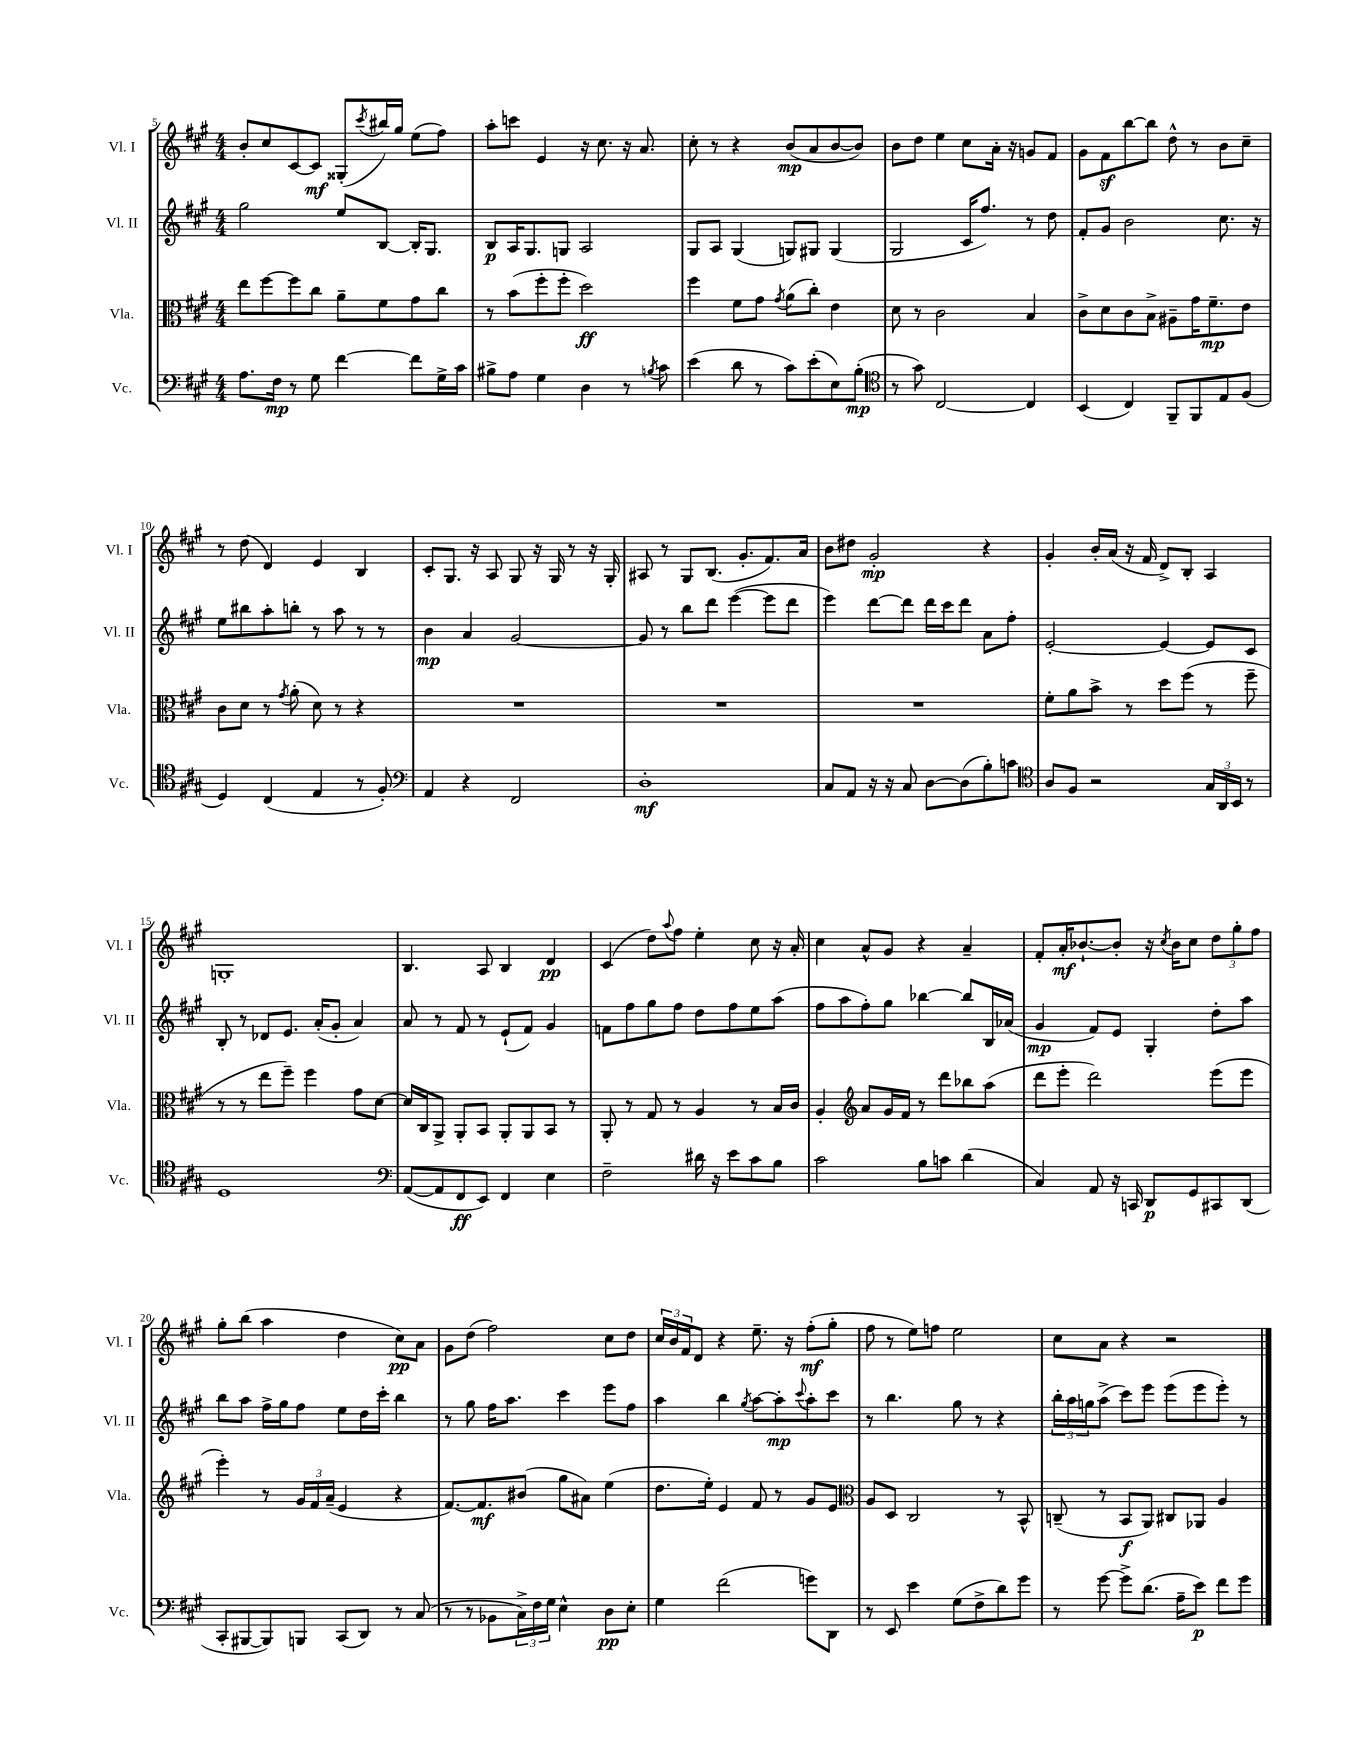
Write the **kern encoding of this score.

**kern	**kern	**kern	**kern
*staff4	*staff3	*staff2	*staff1
*clefF4	*clefC3	*clefG2	*clefG2
*k[f#c#g#]	*k[f#c#g#]	*k[f#c#g#]	*k[f#c#g#]
*M4/4	*M4/4	*M4/4	*M4/4
8.A	8ee	2gg#	8b'
.	[8ff#	.	8cc#
16F#	.	.	.
8r	8ff#]	.	[8c#
8G#	8cc#	.	8c#]
[4f#	8a~	8ee	(8G##'
.	.	.	8qccc#
.	8f#	[8B	16bb#)
.	.	.	16gg#
8f#]	8g#	16B']	(8ee
.	.	8.G#	.
16G#^	8cc#	.	8ff#)
16c#	.	.	.
=	=	=	=
8B#^	8r	8B	8aa'
8A	(8b	16A	8ccc
.	.	8.G#	.
4G#	8ff#'	.	4e
.	8ff#'	8G	.
4D	2dd)	2A	16r
.	.	.	8.cc#
8r	.	.	16r
.	.	.	8.a
8qB	.	.	.
8c#	.	.	.
=	=	=	=
(4e	4ff#	8G#	8cc#'
.	.	8A	8r
8d	8f#	(4G#	4r
8r	8g#	.	.
.	8qg#	.	.
8c#)	(8a	8G)	(8b
(8e'	8cc#')	8G#	8a
8E)	4e	(4G#	[8b
(8B'	.	.	8b])
=	=	=	=
*clefC4	*	*	*
8r	8d	2G#	8b
8g#)	8r	.	8dd
[2C#	2c#	.	4ee
.	.	16c#	8cc#
.	.	8.ff#)	.
.	.	.	16a'
.	.	.	16r
4C#]	4B	8r	8g
.	.	8dd	8f#
=	=	=	=
(4BB	8c#^	8f#'	8g#
.	8d	8g#	8f#
4C#)	8c#	2b	[8bb
.	8B^	.	8bb]
8FF#~	8A#~	.	8dd^^
8FF#	16g#	.	8r
.	8.f#~	.	.
8E	.	8.cc#	8b
(8F#	8e	.	8cc#~
.	.	16r	.
=	=	=	=
4D)	8c#	8ee	8r
.	8d	8bb#	(8dd
(4C#	8r	8aa'	4d)
.	8qg#	.	.
.	(8a'	8bb'	.
4E	8d)	8r	4e
.	8r	8aa	.
8r	4r	8r	4B
8F#')	.	8r	.
=	=	=	=
*clefF4	*	*	*
4AA	1r	4b	8c#'
.	.	.	8.G#
4r	.	4a	.
.	.	.	16r
.	.	.	8A
2FF#	.	[2g#	8G#
.	.	.	16r
.	.	.	16G#
.	.	.	8r
.	.	.	16r
.	.	.	16G#'
=	=	=	=
1D'	1r	8g#]	8A#
.	.	8r	8r
.	.	8bb	8G#
.	.	8ddd	(8.B
.	.	([4eee	.
.	.	.	8.g#'
.	.	8eee]	8.f#)
.	.	8ddd	.
.	.	.	16a
=	=	=	=
8C#	1r	4eee)	8b
8AA	.	.	8dd#
16r	.	[8ddd	2g#'
16r	.	.	.
8C#	.	8ddd]	.
[8D	.	16ddd	.
.	.	16ccc#	.
(8D]	.	8ddd	.
8B')	.	8a	4r
8c	.	8ff#'	.
=	=	=	=
*clefC4	*	*	*
8A	8f#'	[2e'	4g#'
8F#	8a	.	.
2r	8b^	.	16b'
.	.	.	(16a
.	8r	.	16r
.	.	.	16f#
.	8dd	4e_	8d^)
.	(8ff#	.	8B'
24G#	8r	8e]	4A
24AA	.	.	.
24BB	.	.	.
8r	8ff#~	8c#	.
=	=	=	=
1D	8r	8B'	1G'
.	8r	8r	.
.	8ee	8d-	.
.	8ff#~)	8.e	.
.	4ff#	.	.
.	.	(16a'	.
.	.	8g#'	.
.	8g#	4a)	.
.	[8d	.	.
=	=	=	=
*clefF4	*	*	*
([8AA	16d]	8a	4.B
.	16C#	.	.
8AA]	8AA^	8r	.
8FF#	8AA'	8f#	.
8EE)	8BB	8r	8A
4FF#	8AA'	(8e`	4B
.	8AA	8f#)	.
4E	8BB	4g#	4d
.	8r	.	.
=	=	=	=
2F#~	8AA'	8f	(4c#
.	8r	8ff#	.
.	8G#	8gg#	8dd)
.	.	.	8qqaa
.	8r	8ff#	8ff#
16d#	4A	8dd	4ee'
16r	.	.	.
8e	.	8ff#	.
8c#	8r	8ee	8cc#
8B	16B	(8aa	16r
.	16c#	.	16a'
=	=	=	=
2c#	4A'	8ff#	4cc#
.	.	8aa	.
*	*clefG2	*	*
.	8a	8ff#')	8a^^
.	16g#	8gg#	8g#
.	16f#	.	.
8B	8r	[4bb-	4r
8c	8ddd	.	.
(4d	8bb-	8bb-]	4a~
.	(8aa	16B	.
.	.	(16a-	.
=	=	=	=
4C#)	8ddd	4g#	8f#'
.	8eee'	.	16a'
.	.	.	[8.b-`
8AA	2ddd)	8f#)	.
16r	.	8e	8b-']
16CC	.	.	.
8DD	.	4G#'	16r
.	.	.	8qcc#
.	.	.	16b-
8GG#	.	.	8cc#
8CC#	(8eee	8dd'	12dd
.	.	.	12gg#'
(8DD	8eee	8aa	.
.	.	.	12ff#
=	=	=	=
8CC#'	4eee')	8bb	8gg#'
[8BBB#	.	8aa	(8bb
8BBB#])	8r	16ff#^	4aa
.	.	16gg#	.
8BBB	24g#	8ff#	.
.	24f#	.	.
.	(24a~	.	.
(8CC#	4e	8ee	4dd
8DD)	.	16dd	.
.	.	16ccc#'	.
8r	4r	4bb	8cc#)
(8C#	.	.	8a
=	=	=	=
8r	[8.f#)	8r	8g#
8r	.	8gg#	(8dd
.	8.f#]	.	.
8BB-	.	16ff#	2ff#)
.	.	8.aa	.
24C#^)	(8b#	.	.
24F#	.	.	.
24G#	.	.	.
4E^^	8gg#	4ccc#	.
.	8a#)	.	.
8D	(4ee	8eee	8cc#
8E'	.	8ff#	8dd
=	=	=	=
4G#	8.dd	4aa	24cc#
.	.	.	24b
.	.	.	24f#
.	.	.	8d
.	16ee')	.	.
(2f#	4e	4bb	4r
.	.	8qgg#	.
.	8f#	[8aa	8.ee~
.	8r	8aa']	.
.	.	.	16r
.	.	8qqccc#	.
8g)	8g#	8aa'	(8ff#'
8DD	8e	8ccc#	8gg#'
=	=	=	=
*	*clefC3	*	*
8r	8A	8r	8ff#
8EE	8D	4.bb	8r
4e	2C#	.	8ee)
.	.	.	8ff
(8G#	.	8gg#	2ee
8F#^	.	8r	.
8d)	8r	4r	.
8g#	8BB^^	.	.
=	=	=	=
8r	(8C~	24bb'	8cc#
.	.	24aa	.
.	.	24gg	.
[8g#	8r	(8aa^	8a
8g#^]	8BB	8ccc#)	4r
(8.d	8AA)	8eee	.
.	8C#	(8eee	2r
16A~	.	.	.
8e)	8AA-	8eee	.
8f#	4A	8eee')	.
8g#	.	8r	.
==	==	==	==
*-	*-	*-	*-
